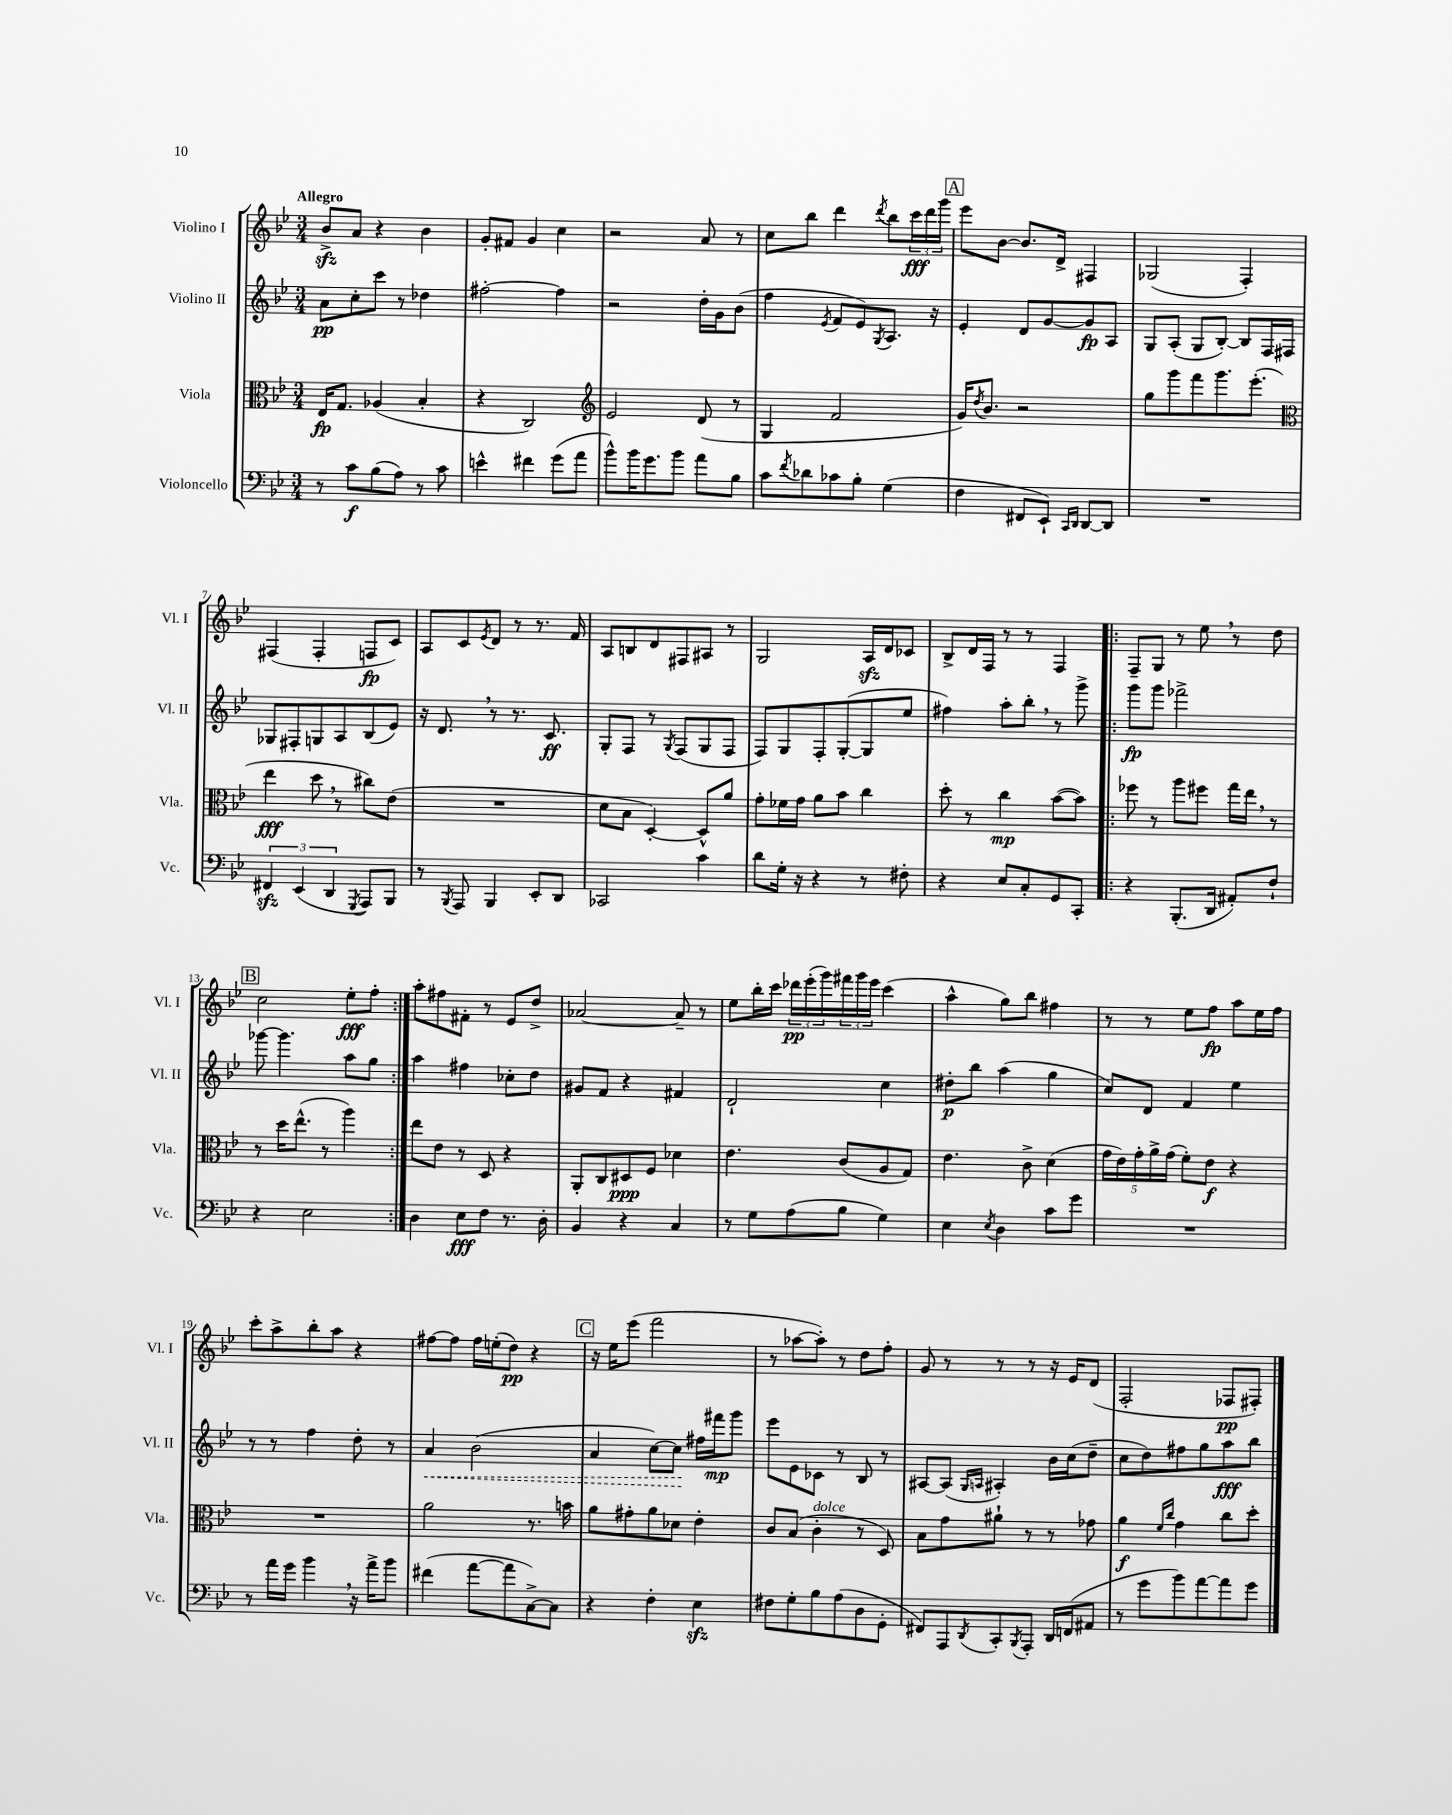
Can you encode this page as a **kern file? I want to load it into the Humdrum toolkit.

**kern	**kern	**kern	**kern
*staff4	*staff3	*staff2	*staff1
*clefF4	*clefC3	*clefG2	*clefG2
*k[b-e-]	*k[b-e-]	*k[b-e-]	*k[b-e-]
*M3/4	*M3/4	*M3/4	*M3/4
8r	16E-	8a	8b-^
.	8.G	.	.
8c	.	8cc'	8a
(8B-	(4A-	8ccc	4r
8A)	.	8r	.
8r	4B-'	4dd-	4b-
8c	.	.	.
=	=	=	=
4e^^	4r	[2ff#'	8g'
.	.	.	8f#
4f#	2C)	.	4g
(8g	.	4ff#]	4cc
8a	.	.	.
=	=	=	=
*	*clefG2	*	*
8b-^^)	2e-	2r	2r
16b-	.	.	.
8.g	.	.	.
8b-	.	.	.
8a	(8d	16dd'	8a
.	.	16g	.
8B-	8r	(8b-	8r
=	=	=	=
8c	4G	4ff	8cc
8qf	.	.	.
8d-	.	.	8bb-
.	.	8qe-	.
8c-	2f	8f	4ddd
8B-'	.	8e-)	.
.	.	8qG	8qddd
(4G	.	8.A	8bb-
.	.	.	24ccc
.	.	.	24ddd
.	.	16r	.
.	.	.	24ggg
=	=	=	=
4F	16g)	4e-'	8eee-
.	8qdd	.	.
.	8.b-	.	.
.	.	.	[8b-
8FF#	2r	8d	8.b-]
8EE-`)	.	[8g	.
.	.	.	16d^
16qqCC	.	.	.
16qqDD	.	.	.
[8DD	.	8g]	4F#
8DD]	.	8A	.
=	=	=	=
2.r	8gg	8G	(2G-
.	8ggg	(8A'	.
.	8fff	8G	.
.	8.ggg	[8B-')	.
.	.	8B-]	4F')
.	(8.eee-'	.	.
.	.	16F	.
.	.	16F#	.
=	=	=	=
*	*clefC3	*	*
6FF#	4ee-	8G-	(4F#
.	.	8F#'	.
(6EE-	.	.	.
.	8dd	8G	4F#'
6DD	.	.	.
.	8r	8A	.
8qGGG	.	.	.
8AAA)	8cc#)	(8B-	8F
8BBB-	(8e-	8e-)	8c)
=	=	=	=
8r	2.r	16r	8A
.	.	8.d	.
8qBBB-	.	.	.
8AAA	.	.	8c
.	.	.	8qe-
4BBB-	.	8r	8d
.	.	8.r	8r
8EE-'	.	.	8.r
.	.	8.c	.
8DD	.	.	.
.	.	.	16f
=	=	=	=
2CC-	8d	8G'	8A
.	8B-	8F	8B
.	[4D')	8r	8d
.	.	8qG	.
.	.	(8F	8F#
4c	8D^^]	8G	8A#
.	8a	8F	8r
=	=	=	=
8d	8g'	8F)	2G
16G'	16f-	8G	.
16r	16g	.	.
4r	8a	8F'	.
.	8b-	([8G'	.
8r	4cc	8G]	16A
.	.	.	16d
8F#'	.	8ee-	8c-
=	=	=	=
4r	8dd'	4ff#)	8B-^
.	8r	.	16d
.	.	.	16F
8E-	4cc	8aa'	8r
8C'	.	8bb-'	8r
8GG	([8b-	8r	4F
8CC'	8b-])	8ggg^	.
=!|:	=!|:	=!|:	=!|:
4r	8ff-	8ggg	8F~
.	8r	8ggg	8G
(8.BBB-'	8aa	2fff-^	8r
.	8ff#	.	8ee-
16DD	.	.	.
8AA#')	16gg	.	8r
.	16ee-	.	.
8F`	8r	.	8dd
=	=	=	=
4r	8r	[8ggg-	2cc
.	16dd	4.ggg-]	.
.	(8.ee-^^	.	.
2E-	.	.	.
.	8r	.	.
.	4aa)	8aa	8ee-'
.	.	8gg	8ff'
=:|!	=:|!	=:|!	=:|!
4D	8ee-	4aa	8aa'
.	8e-	.	8ff#
8E-	8r	4ff#	8f#'
8F	8D	.	8r
8.r	4r	8cc-'	8e-
.	.	8dd	8dd^
16D'	.	.	.
=	=	=	=
4BB-	8AA'	8g#	[2a-
.	8C	8f	.
4r	8D#	4r	.
.	8F	.	.
4C	4d-	4f#	8a-~]
.	.	.	8r
=	=	=	=
8r	4.e-	2d`	8ee-
8G	.	.	16bb-'
.	.	.	16ccc
(8A	.	.	24ddd-
.	.	.	(24eee-'
.	.	.	24ggg)
8B-	(8c	.	24fff#
.	.	.	24ggg
.	.	.	24eee-
4G)	8A	4cc	(4ccc
.	8G)	.	.
=	=	=	=
4E-	4.e-	8dd#'	4aa^^
.	.	8bb-	.
8qE-	.	.	.
4D	.	(4aa	8gg)
.	8c^	.	8bb-
8c	(4d	4gg	4ff#
8g	.	.	.
=	=	=	=
2.r	20g	8cc)	8r
.	20e-)	.	.
.	20g'	.	.
.	.	8d	8r
.	20a^	.	.
.	(20g	.	.
.	8f')	4f	8ee-
.	8e-	.	8ff
.	4r	4ee-	8aa
.	.	.	16ee-
.	.	.	16ff
=	=	=	=
8r	2.r	8r	8ccc'
16a	.	8r	8aa^
16g	.	.	.
4b-	.	4ff	8bb-'
.	.	.	8aa
16r	.	8dd'	4r
16a^	.	.	.
8b-	.	8r	.
=	=	=	=
(4f#	2a	4a	[8ff#
.	.	.	8ff#]
[8a	.	(2b-	16ff#
.	.	.	(16ee'
8a]	.	.	8dd)
[8C^)	8.r	.	4r
8C]	.	.	.
.	16b	.	.
=	=	=	=
4r	8a	4a	16r
.	.	.	16ee-
.	8g#'	.	(8eee-
4F'	8a	[8cc)	2fff
.	8d-	8cc]	.
4E-	4e-'	16ff#	.
.	.	16fff#	.
.	.	8ggg	.
=	=	=	=
8F#	8c	8eee-	8r
8G'	(8B-	8e-	[8aa-
8B-	4c'	8c-	8aa-'])
(8A	.	8r	8r
8D	8r	8B-	8dd
8GG'	8D)	8r	8ff'
=	=	=	=
8FF#)	8B-	[8A#	8g
8AAA	8g	(8A#]	8r
.	.	16qqG	.
8qDD	.	16qqA	.
8CC'	8a#`	4A#')	8r
8qBBB-	.	.	.
8AAA'	8r	.	8r
16DD	8r	16b-	16r
(16FF	.	(16cc	16e-
8AA#	8g-	8dd~	(8d
=	=	=	=
8r	4a	8cc	2F'
8g	.	8dd)	.
.	16qqf	.	.
.	16qqcc	.	.
8b-)	4g	8ff#	.
[8a	.	8gg	.
8a]	8cc	8aa	8F-
8g	8dd'	8bb-	8F#')
==	==	==	==
*-	*-	*-	*-
